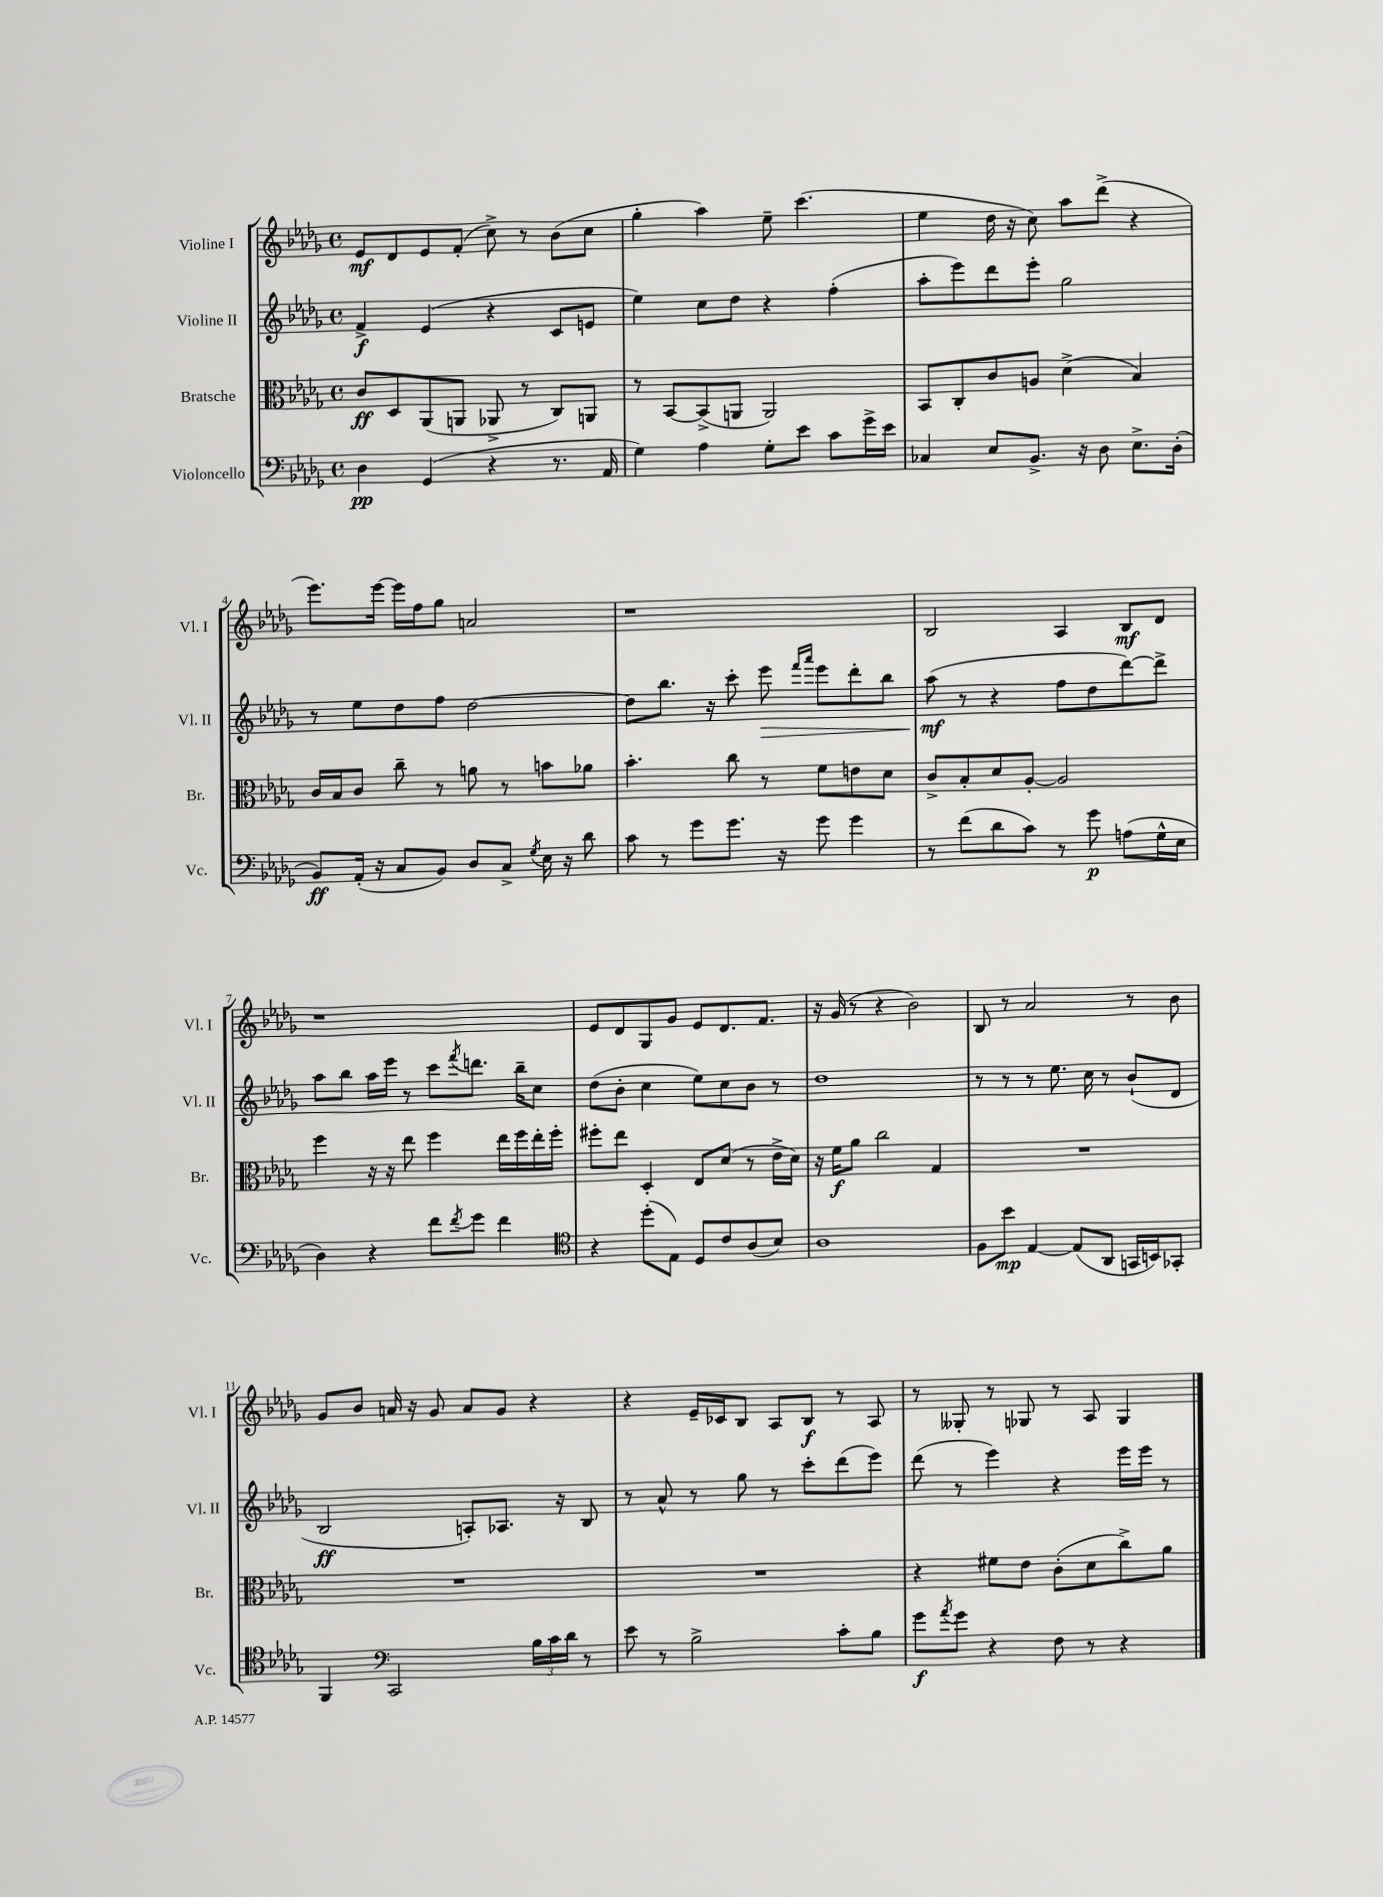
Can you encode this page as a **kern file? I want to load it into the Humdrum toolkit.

**kern	**kern	**kern	**kern
*staff4	*staff3	*staff2	*staff1
*clefF4	*clefC3	*clefG2	*clefG2
*k[b-e-a-d-g-]	*k[b-e-a-d-g-]	*k[b-e-a-d-g-]	*k[b-e-a-d-g-]
*M4/4	*M4/4	*M4/4	*M4/4
*met(c)	*met(c)	*met(c)	*met(c)
4D-	8c	4f^	8e-
.	8D-	.	8d-
(4GG-	(8AA-	(4e-	8e-
.	8AA	.	(8f'
4r	8AA-^	4r	8cc^)
.	8r	.	8r
8.r	8C)	8c	(8b-
.	8AA	8e	8cc
16AA-	.	.	.
=	=	=	=
4G-)	8r	4ee-)	4gg-'
.	[8BB-	.	.
4A-	(8BB-^]	8cc	4aa-)
.	8AA	8dd-	.
8G-'	2AA)	4r	8ee-~
8e-	.	.	(4.ccc
8c	.	(4ff'	.
16g-^	.	.	.
16e-	.	.	.
=	=	=	=
4C-	8BB-	8aa-'	4ee-
.	8C'	8eee-)	.
8E-	8c	8ddd-	16dd-
.	.	.	16r
8.BB-^	8A	8eee-'	8cc)
.	(4d-^	2gg-	8aa-
16r	.	.	.
8D-	.	.	(8ddd-^
8.E-^	4B-)	.	4r
(16D-'	.	.	.
=	=	=	=
8BB-)	16c	8r	8.eee-)
.	16B-	.	.
(16AA-'	8c	8ee-	.
16r	.	.	[16eee-
8C	8cc~	8dd-	16eee-]
.	.	.	16ff
8BB-)	8r	8ff	8gg-
8D-	8a	[2dd-	2a
8C^	8r	.	.
8qG-	.	.	.
16E-	8b	.	.
16r	.	.	.
8d-	8a-	.	.
=	=	=	=
8c	4.b-'	8dd-]	1r
8r	.	8.bb-	.
8g-	.	.	.
.	.	16r	.
8.g-	8cc	8ccc'	.
.	8r	8eee-	.
16r	.	.	.
.	.	16qqfff	.
.	.	16qqaaa-	.
8g-	8f	8eee-	.
4g-	8e	8ddd-'	.
.	8d-	8bb-	.
=	=	=	=
8r	8c^	(8aa-	2B-
(8f	8B-'	8r	.
8d-	8d-	4r	.
8c)	[8A-'	.	.
8r	2A-]	8ff	4A-
8g-	.	8dd-	.
(8A	.	[8ddd-)	8B-
16G-^^	.	8ddd-^]	8d-
16E-	.	.	.
=	=	=	=
4D-)	4ff	8aa-	1r
.	.	8bb-	.
4r	16r	16aa-	.
.	16r	16eee-	.
.	8ee-	8r	.
8f	4ff	8ccc	.
8qf	.	8qfff	.
8g-	.	8.ddd	.
4f	16ee-	.	.
.	16ff	16bb-~	.
.	16ee-'	8cc	.
.	16ff'	.	.
=	=	=	=
*clefC4	*	*	*
4r	8ff#'	(8dd-	8e-
.	8ee-	8b-'	8d-
(8dd-'	4D-'	4cc	8G-
8E-)	.	.	8g-
8D-	8E-	8ee-)	8e-
8c	(8d-	8cc	8.d-
(8A-	8r	8b-	.
.	.	.	8.f
8B-)	16e-^	8r	.
.	16d-)	.	.
=	=	=	=
1A-	16r	1dd-	16r
.	16f	.	(16g-
.	8a-	.	8r
.	2cc	.	4r
.	.	.	2b-)
.	4G-	.	.
=	=	=	=
8F	1r	8r	8B-
8b-	.	8r	8r
[4E-	.	8r	2a-
.	.	8.ee-	.
(8E-]	.	.	.
.	.	16cc	.
8AA-	.	8r	.
16GG	.	(8b-`	8r
16BB)	.	.	.
8GG-'	.	8d-	8b-
=	=	=	=
4FF	1r	2B-	8g-
.	.	.	8b-
*clefF4	*	*	*
2CC	.	.	16a
.	.	.	16r
.	.	.	8g-
.	.	8A')	8a
.	.	8.A-	8g-
24B-	.	.	4r
24c	.	.	.
.	.	16r	.
24d-	.	.	.
8r	.	8B-	.
=	=	=	=
8e-	1r	8r	4r
8r	.	8a-^^	.
2B-^	.	8r	16e-~
.	.	.	16c-
.	.	8gg-	8B-
.	.	8r	8A-
.	.	8ccc'	8B-
8c'	.	(8ddd-	8r
8B-	.	8eee-)	8A-
=	=	=	=
8g-	4r	(8ddd-	8r
8qa-	.	.	.
8g-	.	8r	8G--'
4r	8f#	4eee-)	8r
.	8e-	.	8G-
8F	(8c'	4r	8r
8r	8d-	.	8A-
4r	8cc^)	16eee-	4G-
.	.	16eee-	.
.	8a-	8r	.
==	==	==	==
*-	*-	*-	*-
